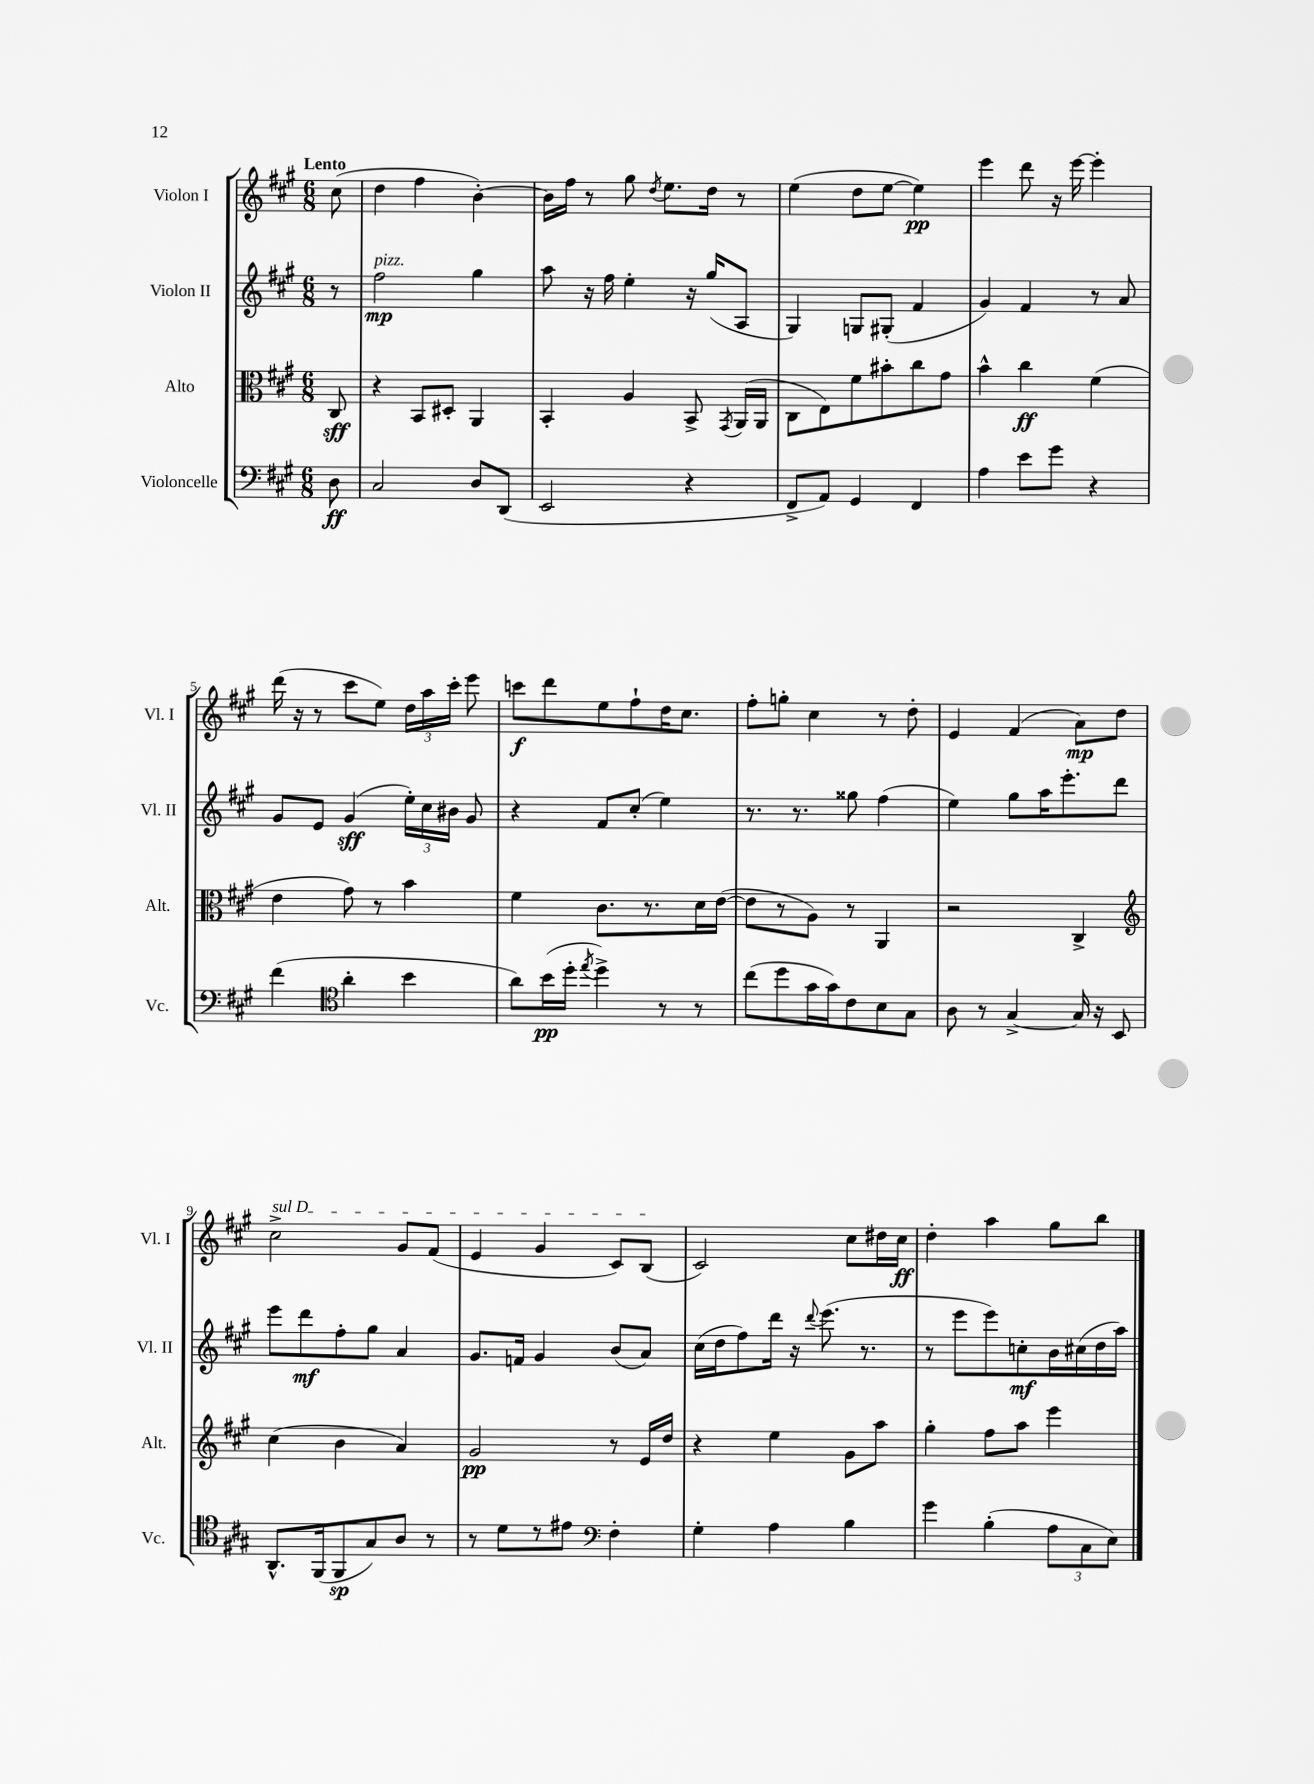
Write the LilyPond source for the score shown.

<<
\new StaffGroup <<
\new Staff = "s0" \with { instrumentName = "Violon I" shortInstrumentName = "Vl. I" } {
    \clef treble \key a \major \numericTimeSignature \time 6/8 \partial 8 \tempo "Lento"
    \autoBeamOff cis''8( |
    d''4 fis''4 b'4~-.) |
    b'16[ fis''16] r8 gis''8 \acciaccatura { d''8 } e''8.[ d''16] r8 |
    e''4( d''8[ e''8]~ e''4\pp) |
    e'''4 d'''8 r16 e'''16~ e'''4-. |
    d'''16( r16 r8 cis'''8[ e''8]) \tuplet 3/2 { d''16[ a''16 cis'''16]-. } e'''8 |
    c'''8[\f d'''8 e''8 fis''8-! d''16 cis''8.] |
    fis''8[-. g''8]-. cis''4 r8 d''8-. |
    e'4 fis'4( a'8[\mp) d''8] |
    \once \override TextSpanner.bound-details.left.text = \markup { \italic "sul D" } cis''2->\startTextSpan gis'8[ fis'8]( |
    e'4 gis'4 cis'8[) b8]\stopTextSpan( |
    cis'2) cis''8[ dis''16 cis''16]\ff |
    d''4-. a''4 gis''8[ b''8] \bar "|." |
}
\new Staff = "s1" \with { instrumentName = "Violon II" shortInstrumentName = "Vl. II" } {
    \clef treble \key a \major \numericTimeSignature \time 6/8 \partial 8
    \autoBeamOff r8 |
    fis''2\mp^\markup { \italic "pizz." } gis''4 |
    a''8 r16 fis''16 e''4-. r16 gis''16[( a8] |
    gis4) g8[ gis8]-.( fis'4 |
    gis'4) fis'4 r8 a'8 |
    gis'8[ e'8] gis'4\sff( \tuplet 3/2 { e''16[-.) cis''16 bis'16] } gis'8 |
    r4 fis'8[ cis''8]-.( e''4) |
    r8. r8. gisis''8 fis''4( |
    e''4) gis''8[ a''16 e'''8.-. d'''8] |
    e'''8[ d'''8\mf fis''8-. gis''8] a'4 |
    gis'8.[ f'16] gis'4 b'8[( a'8]) |
    cis''16[( d''16 fis''8) d'''16] r16 \appoggiatura { d'''8 } e'''8.( r8. |
    r8 e'''8[ e'''8) c''8-.\mf b'16 cis''16( d''16 a''16]) \bar "|." |
}
\new Staff = "s2" \with { instrumentName = "Alto" shortInstrumentName = "Alt." } {
    \clef alto \key a \major \numericTimeSignature \time 6/8 \partial 8
    \autoBeamOff cis8\sff |
    r4 b,8[ dis8]-. a,4 |
    b,4-. a4 b,8-> \acciaccatura { gis,8 } a,16[( a,16] |
    cis8[ e8) fis'8 bis'8-. cis''8 gis'8] |
    b'4-^ cis''4\ff fis'4( |
    e'4 gis'8) r8 b'4 |
    fis'4 cis'8.[ r8. d'16 e'16]~( |
    e'8[ r8 a8]) r8 a,4 |
    r2 cis4-> |
    \clef treble cis''4( b'4 a'4) |
    gis'2\pp r8 e'16[ d''16] |
    r4 e''4 gis'8[ a''8] |
    gis''4-. fis''8[ a''8] e'''4 \bar "|." |
}
\new Staff = "s3" \with { instrumentName = "Violoncelle" shortInstrumentName = "Vc." } {
    \clef bass \key a \major \numericTimeSignature \time 6/8 \partial 8
    \autoBeamOff d8\ff |
    cis2 d8[ d,8]( |
    e,2 r4 |
    fis,8[-> a,8]) gis,4 fis,4 |
    a4 e'8[ gis'8] r4 |
    fis'4( \clef tenor a'4-. b'4 |
    a'8[) b'16\pp( d''16]-. \acciaccatura { e''8 } d''4->) r8 r8 |
    cis''8[( d''8 gis'16 gis'16) cis'8 b8 gis8] |
    a8 r8 gis4~-> gis16 r16 b,8 |
    a,8.[-^ fis,16( fis,8\sp gis8) a8] r8 |
    r8 d'8[ r8 eis'8] \clef bass fis4-. |
    gis4-. a4 b4 |
    gis'4 b4-.( \tuplet 3/2 { a8[ cis8 e8]) } \bar "|." |
}
>>
>>
